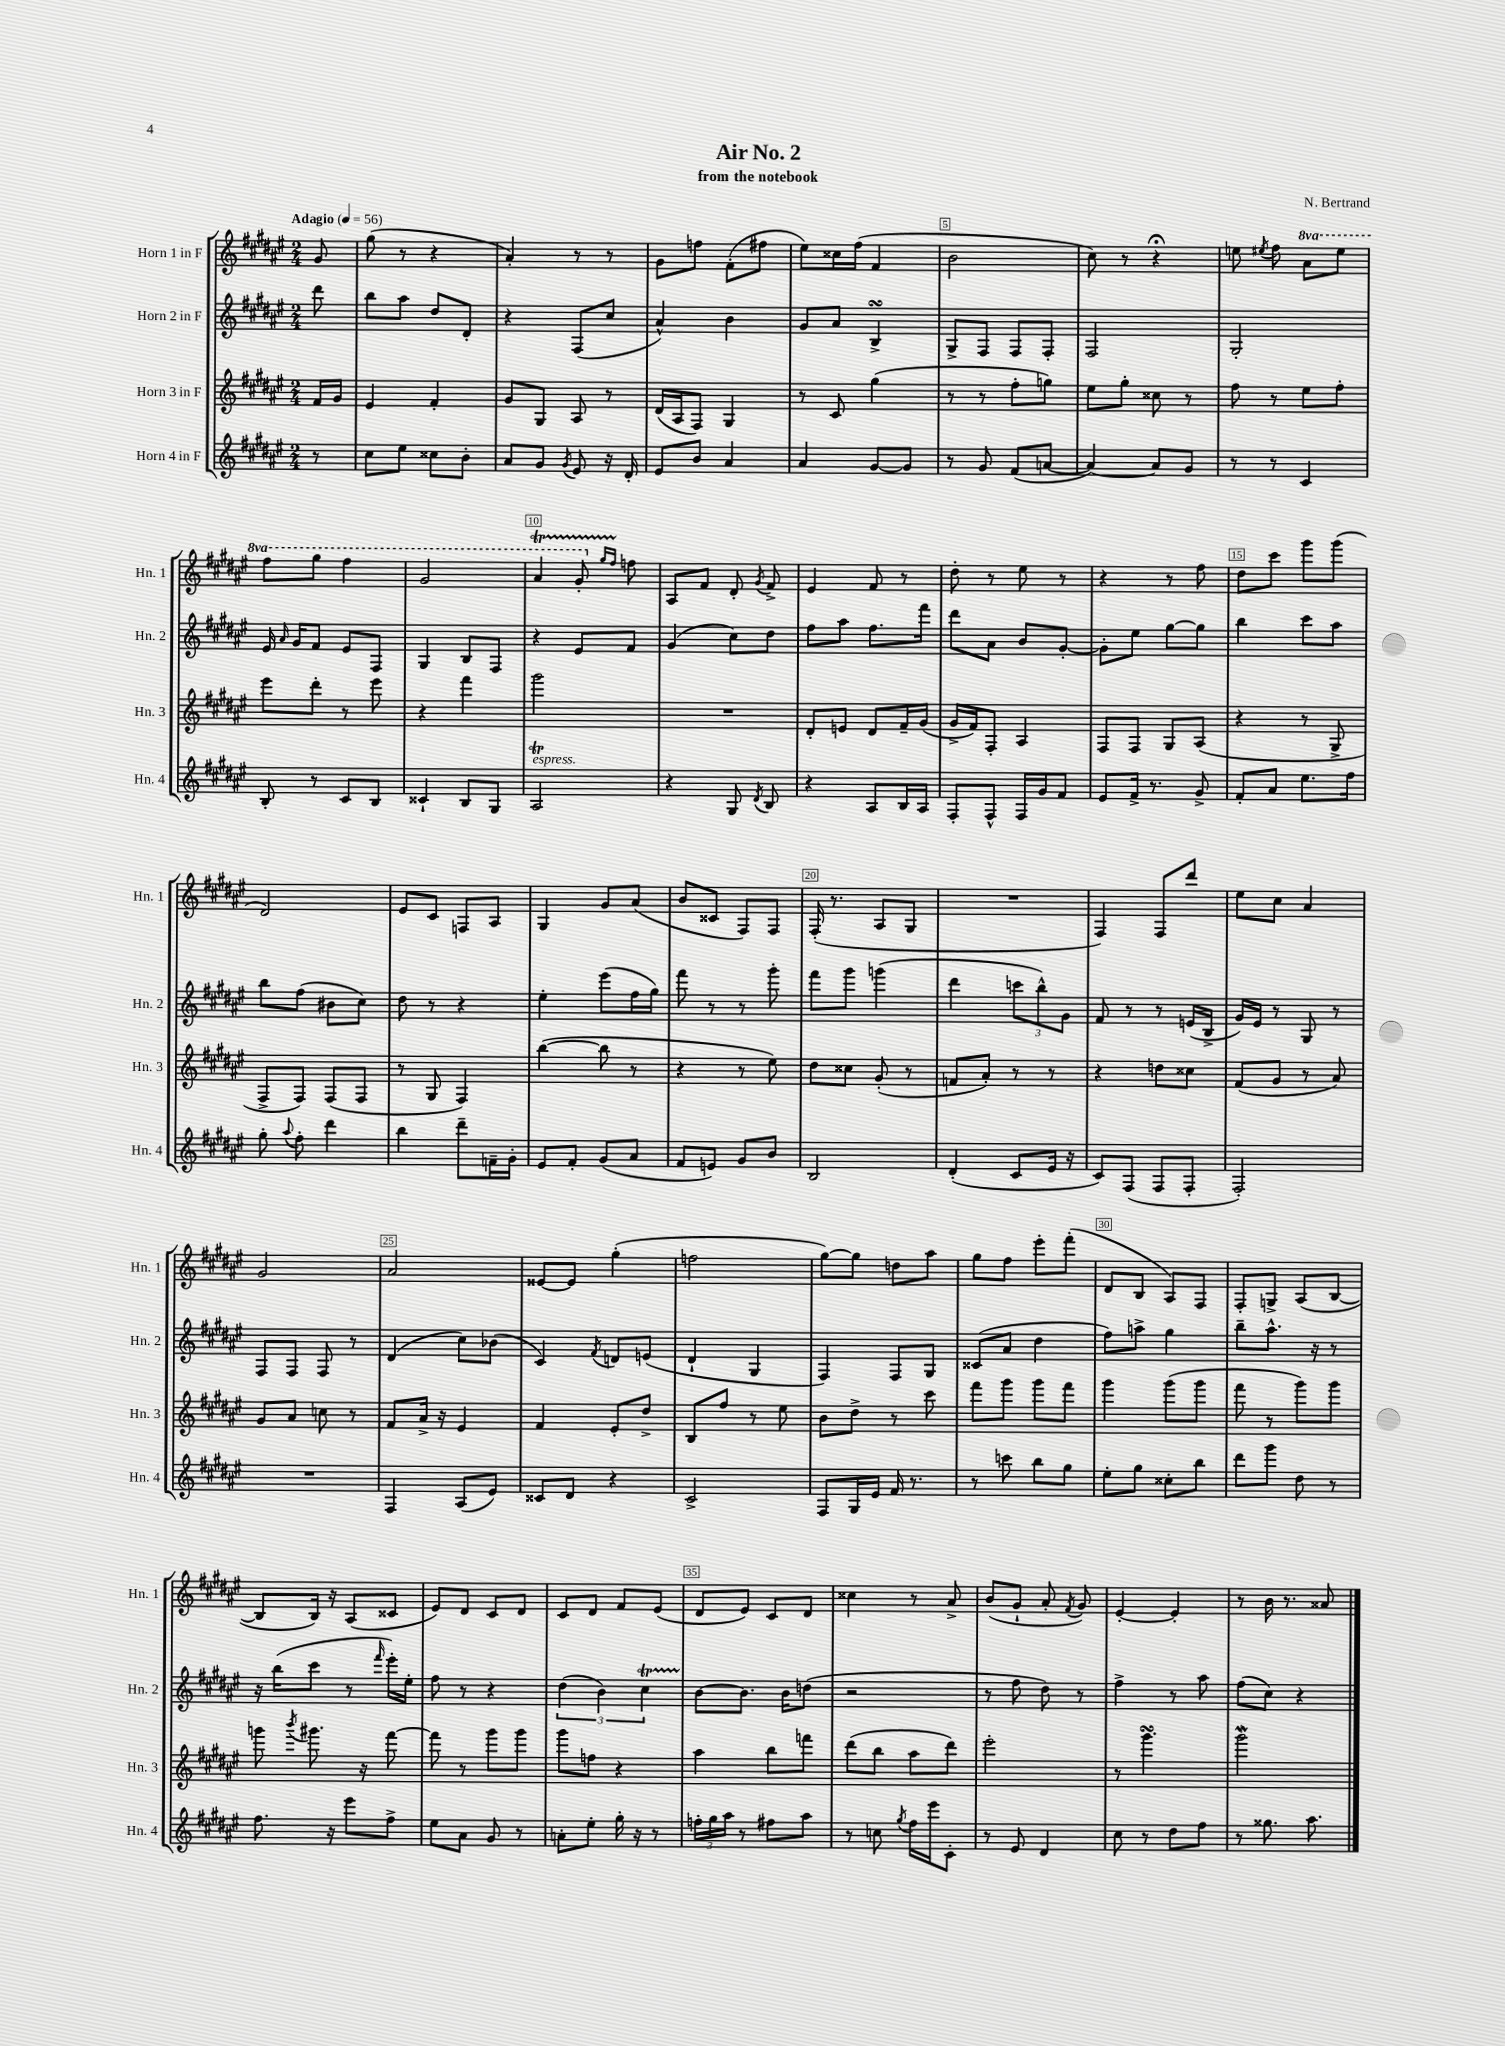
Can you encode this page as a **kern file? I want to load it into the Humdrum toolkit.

**kern	**kern	**kern	**kern
*part4	*part3	*part2	*part1
*staff4	*staff3	*staff2	*staff1
*I"Horn 4 in F	*I"Horn 3 in F	*I"Horn 2 in F	*I"Horn 1 in F
*I'Hn. 4	*I'Hn. 3	*I'Hn. 2	*I'Hn. 1
*clefG2	*clefG2	*clefG2	*clefG2
*k[f#c#g#d#a#e#]	*k[f#c#g#d#a#e#]	*k[f#c#g#d#a#e#]	*k[f#c#g#d#a#e#]
*M2/4	*M2/4	*M2/4	*M2/4
*MM56	*MM56	*MM56	*MM56
=	=	=	=
!	!	!	!LO:TX:a:B:t=Adagio
8r	16f#/LL	8ddd#\	8g#/
.	16g#/JJ	.	.
=1	=1	=1	=1
8cc#\L	4e#/	8bb\L	(8gg#\
8ee#\J	.	8aa#\J	8r
8cc##X\L	4f#'/	8dd#/L	4r
8b'\J	.	8d#'/J	.
=2	=2	=2	=2
8a#/L	8g#/L	4r	4a#'/)
8g#/J	8G#/J	.	.
8qg#/	.	.	.
8e#/	8A#/	(8F#/L	8r
16r	8r	8cc#/J	8r
16d#'/	.	.	.
=3	=3	=3	=3
8e#/L	(16d#/LL	4a#^^/)	8g#\L
.	16A#/J	.	.
8b/J	8F#/J)	.	8ffn\J
4a#/	4G#/	4b\	(8f#'\L
.	.	.	8ff#X\J
=4	=4	=4	=4
4a#/	8r	8g#/L	8ee#\L)
.	8c#/	8a#/J	16cc##X\L
.	.	.	(16ff#\JJ
[8g#/L	(4gg#\	4BsSSs^/	4f#/
8g#/J]	.	.	.
=5	=5	=5	=5
8r	8r	8G#^/L	2b\
8g#/	8r	8F#/J	.
(8f#/L	8ff#'\L	8F#/L	.
[8an/J	8ggn\J)	8F#'/J	.
=6	=6	=6	=6
4a/_)	8ee#\L	2F#/	8cc#\)
.	8gg#'\J	.	8r
8a/L]	8cc##X\	.	4r;<
8g#/J	8r	.	.
=7	=7	=7	=7
8r	8ff#\	2G#'/	8een\
.	.	.	8qee#X/
8r	8r	.	8ff#\
*	*	*	*8va
4c#/	8ee#\L	.	8aa#\L
.	8ff#'\J	.	8eee#\J
!!LO:LB:g=z
=8	=8	=8	=8
8B'/	8eee#\L	16e#/	8fff#\L
.	.	16qqa#/	.
.	.	16g#/KL	.
8r	8ddd#'\J	8f#/J	8ggg#\J
8c#/L	8r	8e#/L	4fff#\
8B/J	8eee#\	8F#/J	.
=9	=9	=9	=9
4c##X`/	4r	4G#/	2gg#/
8B/L	4fff#\	8B/L	.
8G#/J	.	8F#/J	.
=10	=10	=10	=10
!LO:TX:a:i:t=espress.	!	!	!
2A#t/	2ggg#\	4r	4aa#t/
.	.	8e#/L	8gg#TTT'/
*	*	*	*X8va
.	.	.	16qqgg#/LL
.	.	.	16qqff#/JJ
.	.	8f#/J	8ffn\
=11	=11	=11	=11
4r	2r	(4g#/	8A#/L
.	.	.	8f#/J
8G#/	.	8cc#\L)	8d#'/
8qd#/	.	.	8qg#/
8B/	.	8dd#\J	8f#^/
=12	=12	=12	=12
4r	8d#'/L	8ff#\L	4e#/
.	8en/J	8aa#\J	.
8A#/L	8d#/L	8.ff#\L	8f#/
16B/L	16f#~/L	.	8r
16A#/JJ	(16g#/JJ	16fff#\Jk	.
=13	=13	=13	=13
8F#'/L	16g#^/LL	8ddd#\L	8dd#'\
.	16f#/J)	.	.
8F#^^/J	8F#'/J	8a#\J	8r
16F#/LL	4A#/	8b/L	8ee#\
16g#/J	.	.	.
8f#/J	.	[8g#'/J	8r
=14	=14	=14	=14
8e#/L	8F#/L	8g#'\L]	4r
16f#^/Jk	8F#/J	8ee#\J	.
8.r	.	.	.
.	8G#/L	[8gg#\L	8r
8g#^/	(8A#/J	8gg#\J]	8ff#\
=15	=15	=15	=15
8f#'/L	4r	4bb\	8dd#\L
8a#/J	.	.	8ccc#\J
8.ee#\L	8r	8ccc#\L	8ggg#\L
.	8G#^/	8aa#\J	(8ggg#\J
16ff#\Jk	.	.	.
!!LO:LB:g=z
=16	=16	=16	=16
8gg#'\	8F#^/L	8bb\L	2d#/)
8qqaa#/	.	.	.
8ff#'\	8F#/J)	(8ff#\J	.
4ddd#\	(8F#/L	8b#X\L	.
.	8F#/J	8cc#\J)	.
=17	=17	=17	=17
4bb\	8r	8dd#\	8e#/L
.	8G#/	8r	8c#/J
8ddd#~\L	4F#/)	4r	8Fn/L
16fn~\L	.	.	8A#/J
16g#'\JJ	.	.	.
=18	=18	=18	=18
8e#/L	([4bb\	4ee#'\	4G#/
8f#'/J	.	.	.
(8g#/L	8bb\]	(8eee#\L	8g#/L
8a#/J	8r	16ff#\L	(8a#/J
.	.	16gg#\JJ)	.
=19	=19	=19	=19
8f#/L	4r	8fff#\	8b/L
8en/J)	.	8r	8c##X/J
8g#/L	8r	8r	8F#/L)
8b/J	8ee#\)	8ggg#'\	8F#/J
=20	=20	=20	=20
2B/	8dd#\L	8fff#\L	(16F#'/
.	.	.	8.r
.	8cc##X\J	8ggg#\J	.
.	(8g#'/	(4gggn\	8A#/L
.	8r	.	8G#/J
=21	=21	=21	=21
(4d#'/	8fn/L	4ddd#\	2r
.	8a#'/J)	.	.
8c#/L	8r	12cccn\L	.
.	.	12bb^^\)	.
16e#/Jk	8r	.	.
.	.	12g#\J	.
16r	.	.	.
=22	=22	=22	=22
8c#/L)	4r	8f#/	4F#/)
(8F#/J	.	8r	.
8F#/L	8ddn\L	8r	8F#/L
8F#'/J	8cc##X\J	(16en/LL	8ddd#/J
.	.	16B^/JJ	.
=23	=23	=23	=23
2F#'/)	(8f#/L	16g#/LL)	8ee#\L
.	.	16e#/JJ	.
.	8g#/J	8r	8cc#\J
.	8r	8G#/	4a#/
.	8a#/)	8r	.
!!LO:LB:g=z
=24	=24	=24	=24
2r	8g#/L	8F#/L	2g#/
.	8a#/J	8F#/J	.
.	8ccn\	8F#/	.
.	8r	8r	.
=25	=25	=25	=25
4F#/	8f#/L	(4d#/	2a#/
.	16a#^/Jk	.	.
.	16r	.	.
(8A#/L	4e#/	8cc#\L)	.
8e#/J)	.	(8b-X\J	.
=26	=26	=26	=26
8c##X/L	4f#/	4c#/)	[8e##X/L
8d#/J	.	.	8e##/J]
.	.	8qf#/	.
4r	8e#'/L	8dn/L	(4gg#'\
.	8dd#^/J	(8en/J	.
=27	=27	=27	=27
2c#^/	8B/L	4d#`/	2ffn\
.	8ff#/J	.	.
.	8r	4G#/	.
.	8ee#\	.	.
=28	=28	=28	=28
8F#/L	8b\L	4F#/)	[8gg#\L)
16G#/L	8dd#^\J	.	8gg#\J]
16e#/JJ	.	.	.
16f#/	8r	8F#/L	8ddn\L
8.r	.	.	.
.	8ccc#\	8G#/J	8aa#\J
=29	=29	=29	=29
8r	8fff#\L	(8c##X/L	8gg#\L
8cccn\	8ggg#\J	8a#/J	8ff#\J
8bb\L	8ggg#\L	4dd#\	8eee#'\L
8gg#\J	8fff#\J	.	(8fff#'\J
=30	=30	=30	=30
8ee#'\L	4ggg#\	8ff#\L)	8d#/L
8gg#\J	.	8aan^\J	8B/J
8cc##X'\L	(8ggg#\L	4gg#\	8A#/L)
8bb\J	8ggg#\J	.	8F#/J
=31	=31	=31	=31
8ddd#\L	8fff#\	8bb~\L	8F#'/L
8ggg#\J	8r	8.aa#^^\J	8Gn^/J
8dd#\	8ggg#\L)	.	(8A#/L
.	.	16r	.
8r	8ggg#\J	8r	[8B/J
!!LO:LB:g=z
=32	=32	=32	=32
8.ff#\	8gggn\	16r	8B/L]
.	.	(16bb\KL	.
.	8qbbb/	.	.
.	8.ggg#X\	8ccc#\J	16B/Jk)
16r	.	.	16r
8eee#\L	.	8r	(8A#/L
.	16r	.	.
.	.	16qqfff#/	.
8ff#^\J	[8fff#\	16eee#'\LL)	8c##X/J
.	.	16ee#'\JJ	.
=33	=33	=33	=33
8ee#\L	8fff#\]	8ff#\	8e#/L)
8a#\J	8r	8r	8d#/J
8g#/	8ggg#\L	4r	8c#/L
8r	8ggg#\J	.	8d#/J
=34	=34	=34	=34
8an'\L	8ggg#\L	(6dd#\	8c#/L
8ee#'\J	8ffn\J	.	8d#/J
.	.	6b\)	.
16gg#'\	4r	.	8f#/L
16r	.	.	.
.	.	6cc#T\	.
8r	.	.	(8e#/J
=35	=35	=35	=35
24ffn'\LL	4aa#\	[8b\L	8d#/L
24gg#\	.	.	.
24aa#\JJ	.	.	.
8r	.	8.b\J]	8e#/J)
8ff#X\L	8bb\L	.	8c#/L
.	.	16b\KL	.
8aa#\J	8fffn\J	(8ddn\J	8d#/J
=36	=36	=36	=36
8r	(8ddd#\L	2r	4cc##X\
8ccn\	8bb\J	.	.
8qgg#/	.	.	.
16ff#\LL	8aa#\L	.	8r
16eee#\J	.	.	.
8c#'\J	8ddd#\J)	.	8a#^/
=37	=37	=37	=37
8r	2eee#'\	8r	(8b/L
8e#/	.	8ff#\	8g#`/J
4d#/	.	8dd#\)	8a#'/
.	.	.	8qf#/
.	.	8r	8g#/)
=38	=38	=38	=38
8cc#\	8r	4ff#^\	[4e#'/
8r	4.ggg#sSSS\	.	.
8dd#\L	.	8r	4e#'/]
8ff#\J	.	8aa#\	.
=39	=39	=39	=39
8r	2ggg#W\	(8ff#\L	8r
8.gg##X\	.	8cc#\J)	16b\
.	.	.	8.r
.	.	4r	.
8.aa#\	.	.	.
.	.	.	8a##X/
==	==	==	==
*-	*-	*-	*-
